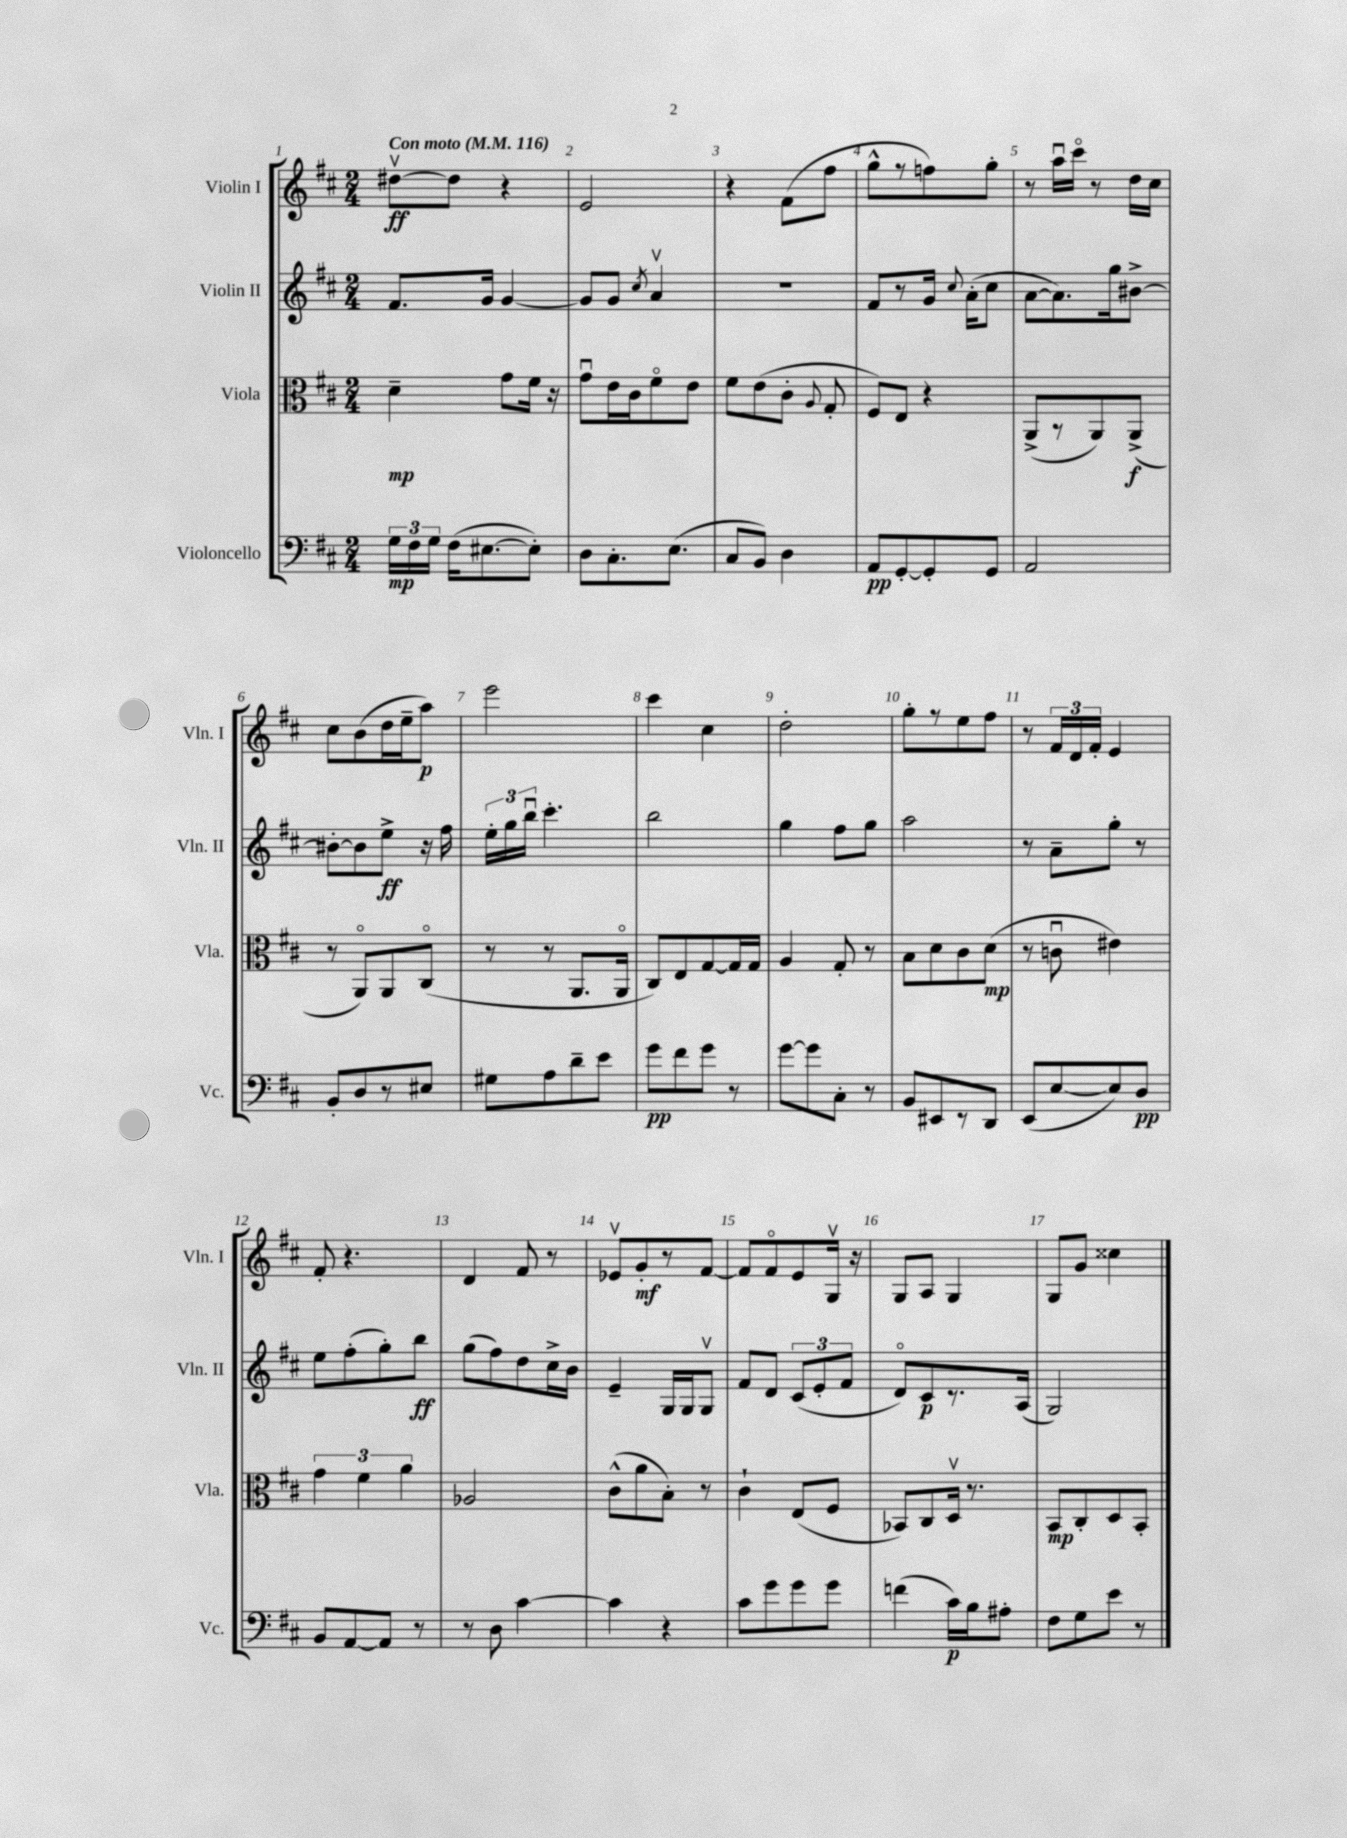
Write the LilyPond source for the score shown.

<<
\new StaffGroup <<
\new Staff = "s0" \with { instrumentName = "Violin I" shortInstrumentName = "Vln. I" } {
    \clef treble \key d \major \numericTimeSignature \time 2/4 \tempo "Con moto" 4 = 116
    \autoBeamOff dis''8[~\upbow\ff dis''8] r4 |
    e'2 |
    r4 fis'8[( fis''8] |
    g''8[-^ r8 f''8) g''8]-. |
    r8 a''16[\downbow cis'''16]\flageolet r8 d''16[ cis''16] |
    cis''8[ b'8( d''16 e''16-- a''8]\p) |
    e'''2 |
    cis'''4 cis''4 |
    d''2-. |
    g''8[-. r8 e''8 fis''8] |
    r8 \tuplet 3/2 { fis'16[ d'16 fis'16]-. } e'4 |
    fis'8-. r4. |
    d'4 fis'8 r8 |
    ees'8[\upbow g'8-.\mf r8 fis'8]~ |
    fis'8[ fis'8\flageolet e'8 g16]\upbow r16 |
    g8[ a8] g4 |
    g8[ g'8] cisis''4 \bar "|." |
}
\new Staff = "s1" \with { instrumentName = "Violin II" shortInstrumentName = "Vln. II" } {
    \clef treble \key d \major \numericTimeSignature \time 2/4
    \autoBeamOff fis'8.[ g'16] g'4~ |
    g'8[ g'8] \acciaccatura { cis''8 } a'4\upbow |
    r2 |
    fis'8[ r8 g'16] \appoggiatura { cis''8 } a'16[-.( cis''8] |
    a'8[~ a'8.) g''16 bis'8]~-> |
    bis'8[~-. bis'8 e''8]->\ff r16 fis''16 |
    \tuplet 3/2 { e''16[-. g''16 b''16]\downbow } cis'''4.-. |
    b''2 |
    g''4 fis''8[ g''8] |
    a''2 |
    r8 a'8[-- g''8]-. r8 |
    e''8[ fis''8-.( g''8-.) b''8]\ff |
    g''8[( fis''8) d''8 cis''16-> b'16] |
    e'4-- g16[ g16 g8]\upbow |
    fis'8[ d'8] \tuplet 3/2 { cis'8[( e'8-. fis'8] } |
    d'8[\flageolet) cis'8\p r8. a16]( |
    g2) \bar "|." |
}
\new Staff = "s2" \with { instrumentName = "Viola" shortInstrumentName = "Vla." } {
    \clef alto \key d \major \numericTimeSignature \time 2/4
    \autoBeamOff d'4--\mp g'8[ fis'16] r16 |
    g'8[\downbow e'16 cis'16 fis'8\flageolet e'8] |
    fis'8[ e'8( cis'8]-. \appoggiatura { a8 } g8-. |
    fis8[) e8] r4 |
    a,8[->( r8 a,8) a,8]->\f( |
    r8 a,8[\flageolet) a,8 cis8]\flageolet( |
    r8 r8 a,8.[ a,16]\flageolet |
    cis8[) e8 g8~ g16 g16] |
    a4 g8-. r8 |
    b8[ d'8 cis'8 d'8]\mp( |
    r8 c'8\downbow eis'4) |
    \tuplet 3/2 { g'4 fis'4 a'4 } |
    aes2 |
    cis'8[-^( a'8 b8]-.) r8 |
    cis'4-! e8[( fis8] |
    bes,8[) cis8 d16]\upbow r8. |
    b,8[\mp cis8-. d8 b,8]-. \bar "|." |
}
\new Staff = "s3" \with { instrumentName = "Violoncello" shortInstrumentName = "Vc." } {
    \clef bass \key d \major \numericTimeSignature \time 2/4
    \autoBeamOff \tuplet 3/2 { g16[\mp fis16 g16] } fis16[( eis8.~ eis8]-.) |
    d8[ cis8.-. e8.]( |
    cis8[ b,8]) d4 |
    a,8[\pp g,8~-. g,8-. g,8] |
    a,2 |
    b,8[-. d8 r8 eis8] |
    gis8[ a8 d'8-- e'8] |
    g'8[\pp fis'8 g'8] r8 |
    g'8[~ g'8 cis8]-. r8 |
    b,8[ eis,8 r8 d,8] |
    e,8[( e8~ e8) d8]\pp |
    b,8[ a,8~ a,8] r8 |
    r8 d8 cis'4~ |
    cis'4 r4 |
    cis'8[ g'8 g'8 g'8] |
    f'4( cis'16[\p) b16 ais8]-. |
    fis8[ g8 e'8] r8 \bar "|." |
}
>>
>>
\layout { \context { \Score \override BarNumber.break-visibility = ##(#f #t #t) barNumberVisibility = #all-bar-numbers-visible } }
